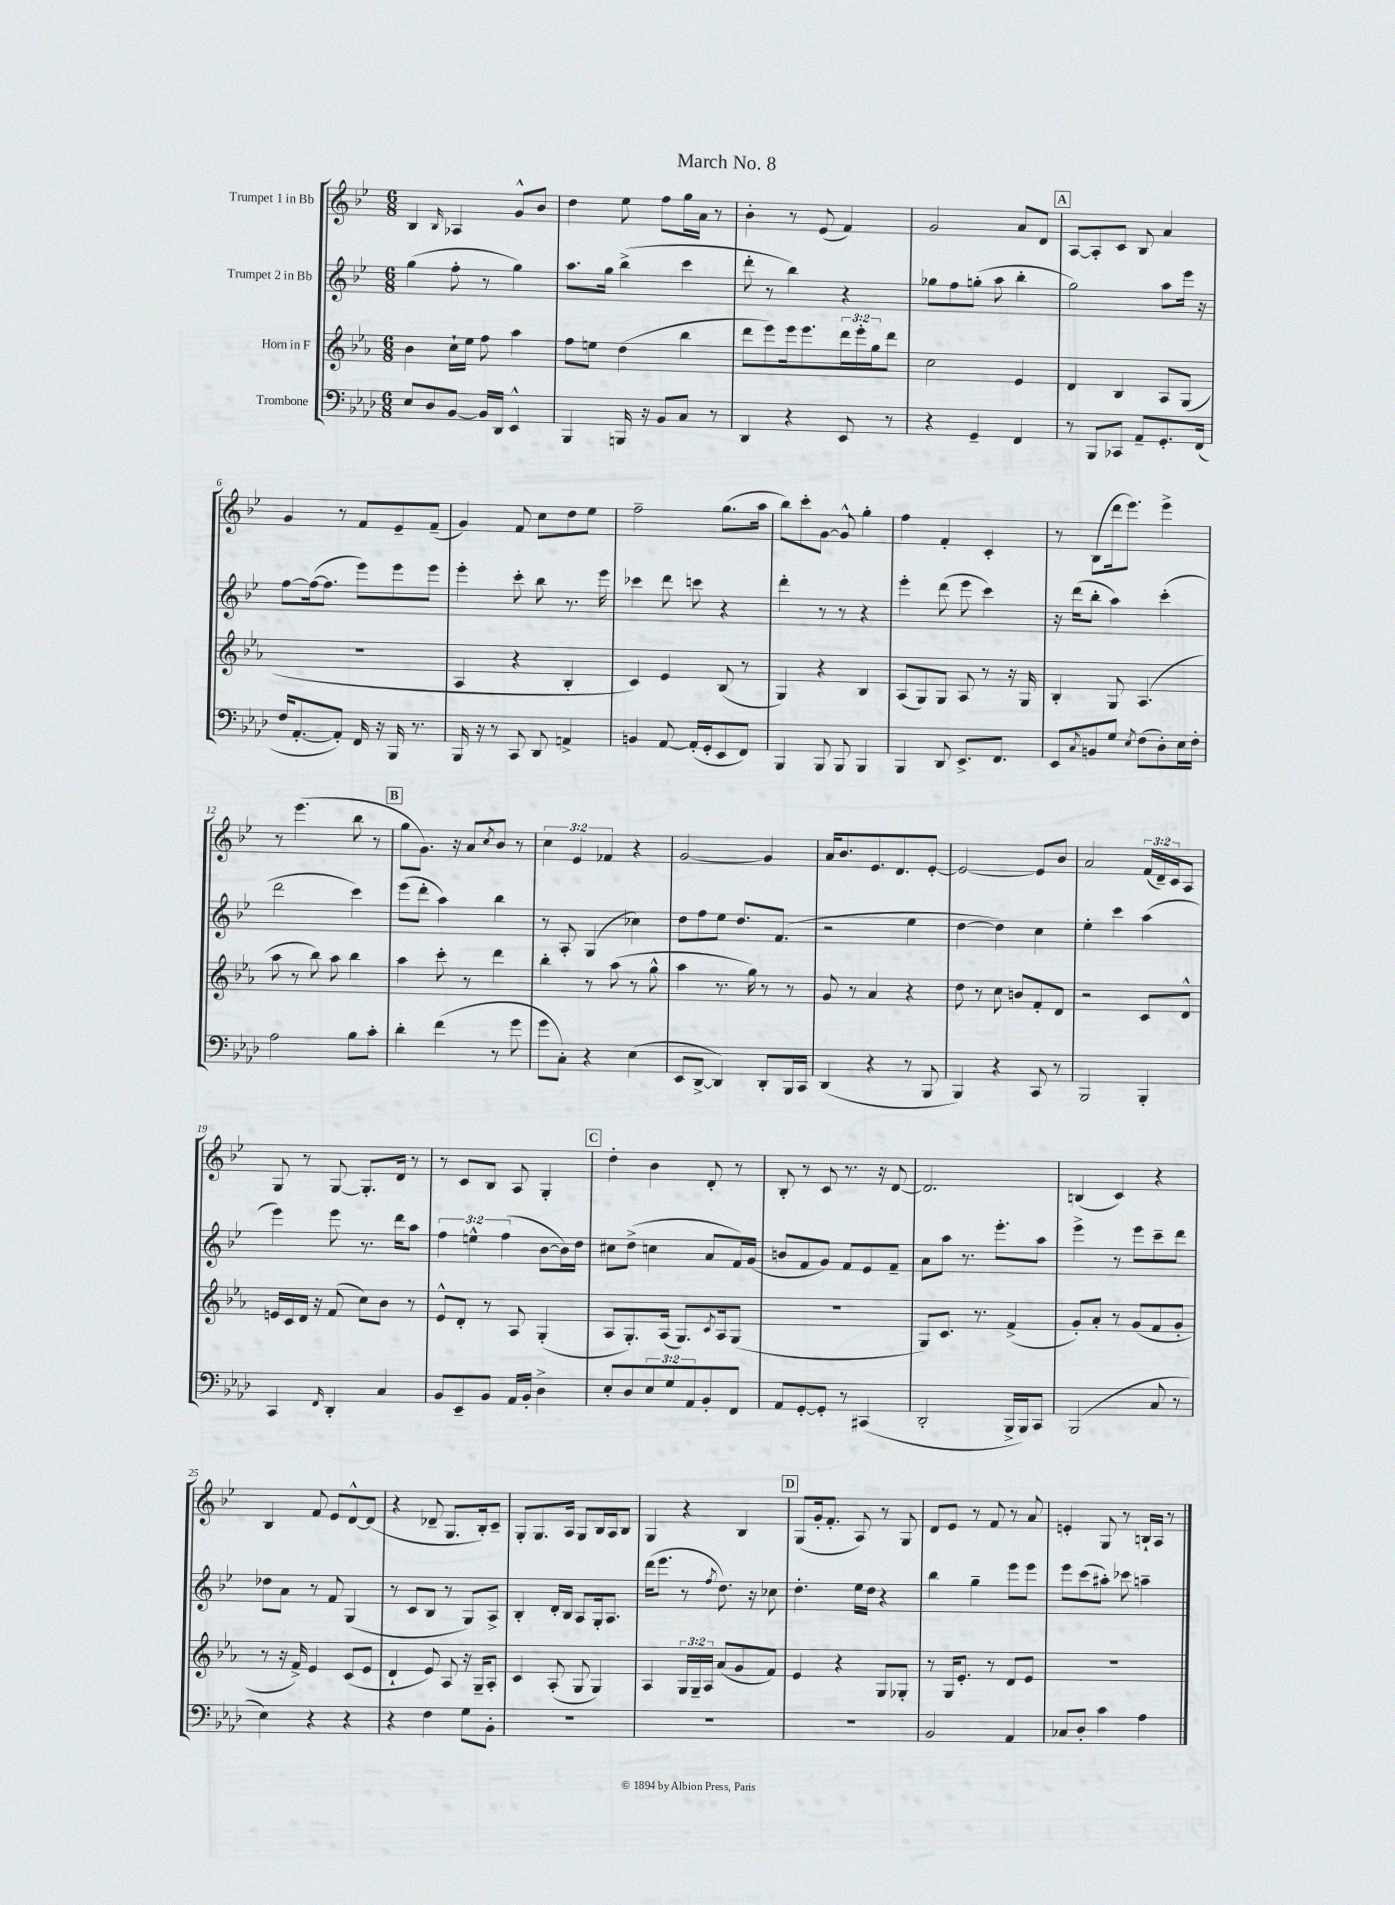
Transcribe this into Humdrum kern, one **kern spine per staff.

**kern	**kern	**kern	**kern
*staff4	*staff3	*staff2	*staff1
*clefF4	*clefG2	*clefG2	*clefG2
*k[b-e-a-d-]	*k[b-e-a-]	*k[b-e-]	*k[b-e-]
*M6/8	*M6/8	*M6/8	*M6/8
8E-	4b-	(4gg	4B-
8D-	.	.	.
.	.	.	16qqB-
[8BB-	16cc`	8ff'	4A-
.	16ee-	.	.
16BB-]	8ff	8r	.
16DD-	.	.	.
4EE-^^	4aa-	4gg)	8g^^
.	.	.	8b-
=	=	=	=
4BBB-	8ff	8.aa	4dd
.	8ee	.	.
.	.	16gg	.
16BBB	(4dd	(4bb-^	8ee-
16r	.	.	.
8BB-	.	.	8ff
8C	4bb-	4ccc	16gg
.	.	.	16a
8r	.	.	8r
=	=	=	=
4DD-	8ddd	8ddd'	4b-'
.	8eee-)	8r	.
4r	16eee-	4bb-)	8r
.	8.eee-	.	.
.	.	.	(8e-
8EE-	24ddd	4r	4f)
.	24eee-'	.	.
.	24gg	.	.
8r	8ddd	.	.
=	=	=	=
4r	2cc	8gg-	2g
.	.	8ff	.
4GG~	.	(8gg'	.
.	.	8aa	.
4FF	4e-	4bb-'	8a
.	.	.	8d
=	=	=	=
8r	4d	2gg)	[8A
8BBB-	.	.	8A']
8CC-	4B-	.	8c
8AA-~	.	.	8B-
8.GG'	8A-	8aa	4a
.	(8G	16eee-	.
(16FF	.	16r	.
=	=	=	=
16F	2.r	[8ff	4g
[8.AA-'	.	.	.
.	.	(16ff_	.
.	.	8.ff]	.
8AA-'])	.	.	8r
16FF	.	8eee-)	8f
16r	.	.	.
16BBB-	.	8eee-	8e-~
8.r	.	.	.
.	.	8eee-	(8f~
=	=	=	=
16BBB-	4A-	4eee-'	4g)
16r	.	.	.
8r	.	.	.
8CC	4r	8ccc'	8f
8DD-	.	8bb-	8cc
4AA^	4B-'	8.r	8dd
.	.	.	8ee-
.	.	16eee-	.
=	=	=	=
4BB	4c)	4ccc-	2ff~
[8AA-	4e-	8ddd	.
(16AA-']	.	8ccc	.
16GG'	.	.	.
8EE-	(8B-	4r	(8.gg
8FF)	8r	.	.
.	.	.	16aa
=	=	=	=
4BBB-	4G)	4ddd'	8bb-)
.	.	.	8ccc'
8BBB-	4r	8r	[8g
8BBB-	.	8r	8g^^]
4BBB-	4B-	4r	4gg'
=	=	=	=
4BBB-	(8A-	4eee-'	4ff
.	8G)	.	.
8DD-	8G	(8ddd	4f'
8.EE-^	8A-	8eee-	.
.	8r	4ccc)	4c'
8.FF	.	.	.
.	16r	.	.
.	16G	.	.
=	=	=	=
8EE-	4B-'	16r	8r
.	.	(16ddd	.
8qC	.	.	.
8BB	.	8bb-'	(8B-
8G	8G	4aa)	16ddd
.	.	.	8.eee-)
8qE-	.	.	.
(8F	(4.A-	.	.
8D-')	.	(4ccc'	4eee-^
16E-	.	.	.
16F'	.	.	.
=	=	=	=
2A-	8aa-	2ddd	8r
.	8r	.	(4.eee-
.	8bb-)	.	.
.	8aa-	.	.
8B-	4bb-	4ccc)	8bb-
8c'	.	.	8r
=	=	=	=
4d-'	4aa-	(8eee-	8gg
.	.	8ddd'	8.g)
(4f	8ccc'	4aa)	.
.	.	.	16r
.	8r	.	8a
.	.	.	8qcc
8r	4ddd	4bb-	8b-
8g	.	.	8r
=	=	=	=
8g	4bb-'	8r	6cc
8C')	.	8A'	.
.	.	.	6e-
4r	8r	(4G	.
.	.	.	6f-
.	(8aa-	.	.
(4E-	8r	4cc-)	4r
.	8gg^^	.	.
=	=	=	=
8EE-	4aa-	8dd	[2g
[8DD-^	.	8ff	.
4DD-])	8.r	8ee-	.
.	.	8.dd	.
.	16gg)	.	.
8DD-'	8r	.	4g]
.	.	(8.f	.
16BBB-	8r	.	.
16CC	.	.	.
=	=	=	=
(4DD-	8g	2r	16a
.	.	.	8.b-
.	8r	.	.
4r	4a-	.	8.e-
.	.	.	8.d
8r	4r	4ee-	.
8BBB-	.	.	[8e-'
=	=	=	=
4BBB-)	8dd	[4dd	2e-_
.	8r	.	.
4r	8cc	4dd])	.
.	8b	.	.
8CC	8f'	4cc	8e-]
8r	8d	.	8b-
=	=	=	=
2BBB-	2r	4ee-'	2a
.	.	4ccc	.
4BBB-'	8c	(4aa	(24f
.	.	.	24d~)
.	.	.	24c
.	8d^^	.	8A
=	=	=	=
4CC	16e	4eee-)	8G
.	16c	.	.
.	16d	.	8r
.	16r	.	.
16qqFF	.	.	.
4DD-'	(8f	8eee-	[8G
.	8cc)	8.r	8.G']
4C	8b-	.	.
.	.	16ddd	16d
.	8r	8aa	8r
=	=	=	=
8BB-	8e-^^	6ff	8r
8EE-~	8d'	.	8c
.	.	6ee^^	.
8BB-	8r	.	8B-
.	.	(6ff	.
16AA-	8A-	.	8A
16BB-'	.	.	.
4D-^	(4G'	[8b-	4G'
.	.	16b-])	.
.	.	16dd	.
=	=	=	=
8E-'	8A-	8cc#	4dd'
8D-	8.G')	(8dd^	.
12E-	.	4cc	4b-
.	(16A-	.	.
12G	.	.	.
.	8.G)	.	.
12AA-	.	.	.
8BB-'	.	8a	8d'
.	8qc	.	.
.	16A-	.	.
8FF	(8G	16f)	8r
.	.	(16g	.
=	=	=	=
8AA-	2.r	8b	8B-'
[8GG'	.	8f	8r
8GG']	.	8g)	8c
8r	.	8f	8.r
(4CC#	.	8e-	.
.	.	.	16r
.	.	8f~	[8d
=	=	=	=
2DD-'	8G)	8a	2.d]
.	8.c	8aa	.
.	.	8.r	.
.	8.r	.	.
.	.	8.eee-'	.
16BBB-^	(4f^	.	.
16BBB-)	.	.	.
8CC	.	8aa	.
=	=	=	=
(2BBB-	8g')	4eee-^	(4B
.	8a-'	.	.
.	8r	8r	4c)
.	(8g	8eee-	.
8C	8f	8ccc~	4r
8r	8g'	8ddd	.
=	=	=	=
4E-)	8r	8dd-	4B-
.	16r	8a	.
.	16f^)	.	.
4r	4e-	8r	8f
.	.	8f	8e-
4r	(8c	(4G	[8d^^
.	8e-	.	(8d]
=	=	=	=
4r	4d`	8r	4r
.	.	8c	.
4F	8e-)	8B-	8d-~
.	8A-	8r	8.G
8G	16r	8G)	.
.	16G~	.	16B-')
8BB-'	8A-'	8A^	8c~
=	=	=	=
2.r	4c	4B-'	8G'
.	.	.	8.G
.	(8A-'	16d'	.
.	.	16B-	16A
.	8G	8A	8G
.	4G)	16G'	16B-
.	.	8.A	16A
.	.	.	8B-
=	=	=	=
2.r	4A-	(16ddd	4G
.	.	8.eee-	.
.	24G	8r	4r
.	24G~	.	.
.	24A-	.	.
.	.	8qff	.
.	(8a-	8.dd)	.
.	8g	.	4B-
.	.	16r	.
.	8f)	8cc-	.
=	=	=	=
2.r	4e-	4.dd'	(8G
.	.	.	16g'
.	.	.	8.f'
.	4r	.	.
.	.	16ee-	8A)
.	.	16dd	.
.	8G	4r	8r
.	8G-'	.	8G
=	=	=	=
2BB-	8r	4bb-	8d
.	16G	.	8e-
.	8.e-'	.	.
.	.	4gg~	8r
.	8r	.	8f
4AA-	8d	8eee-	8r
.	8e-	8eee-	8a
=	=	=	=
8C-	2.r	8eee-	4e'
8D-'	.	(8ccc	.
4c	.	8aa#')	8G
.	.	8ccc-	8r
4A-	.	4aa~	16B`
.	.	.	16A
.	.	.	8r
==	==	==	==
*-	*-	*-	*-
